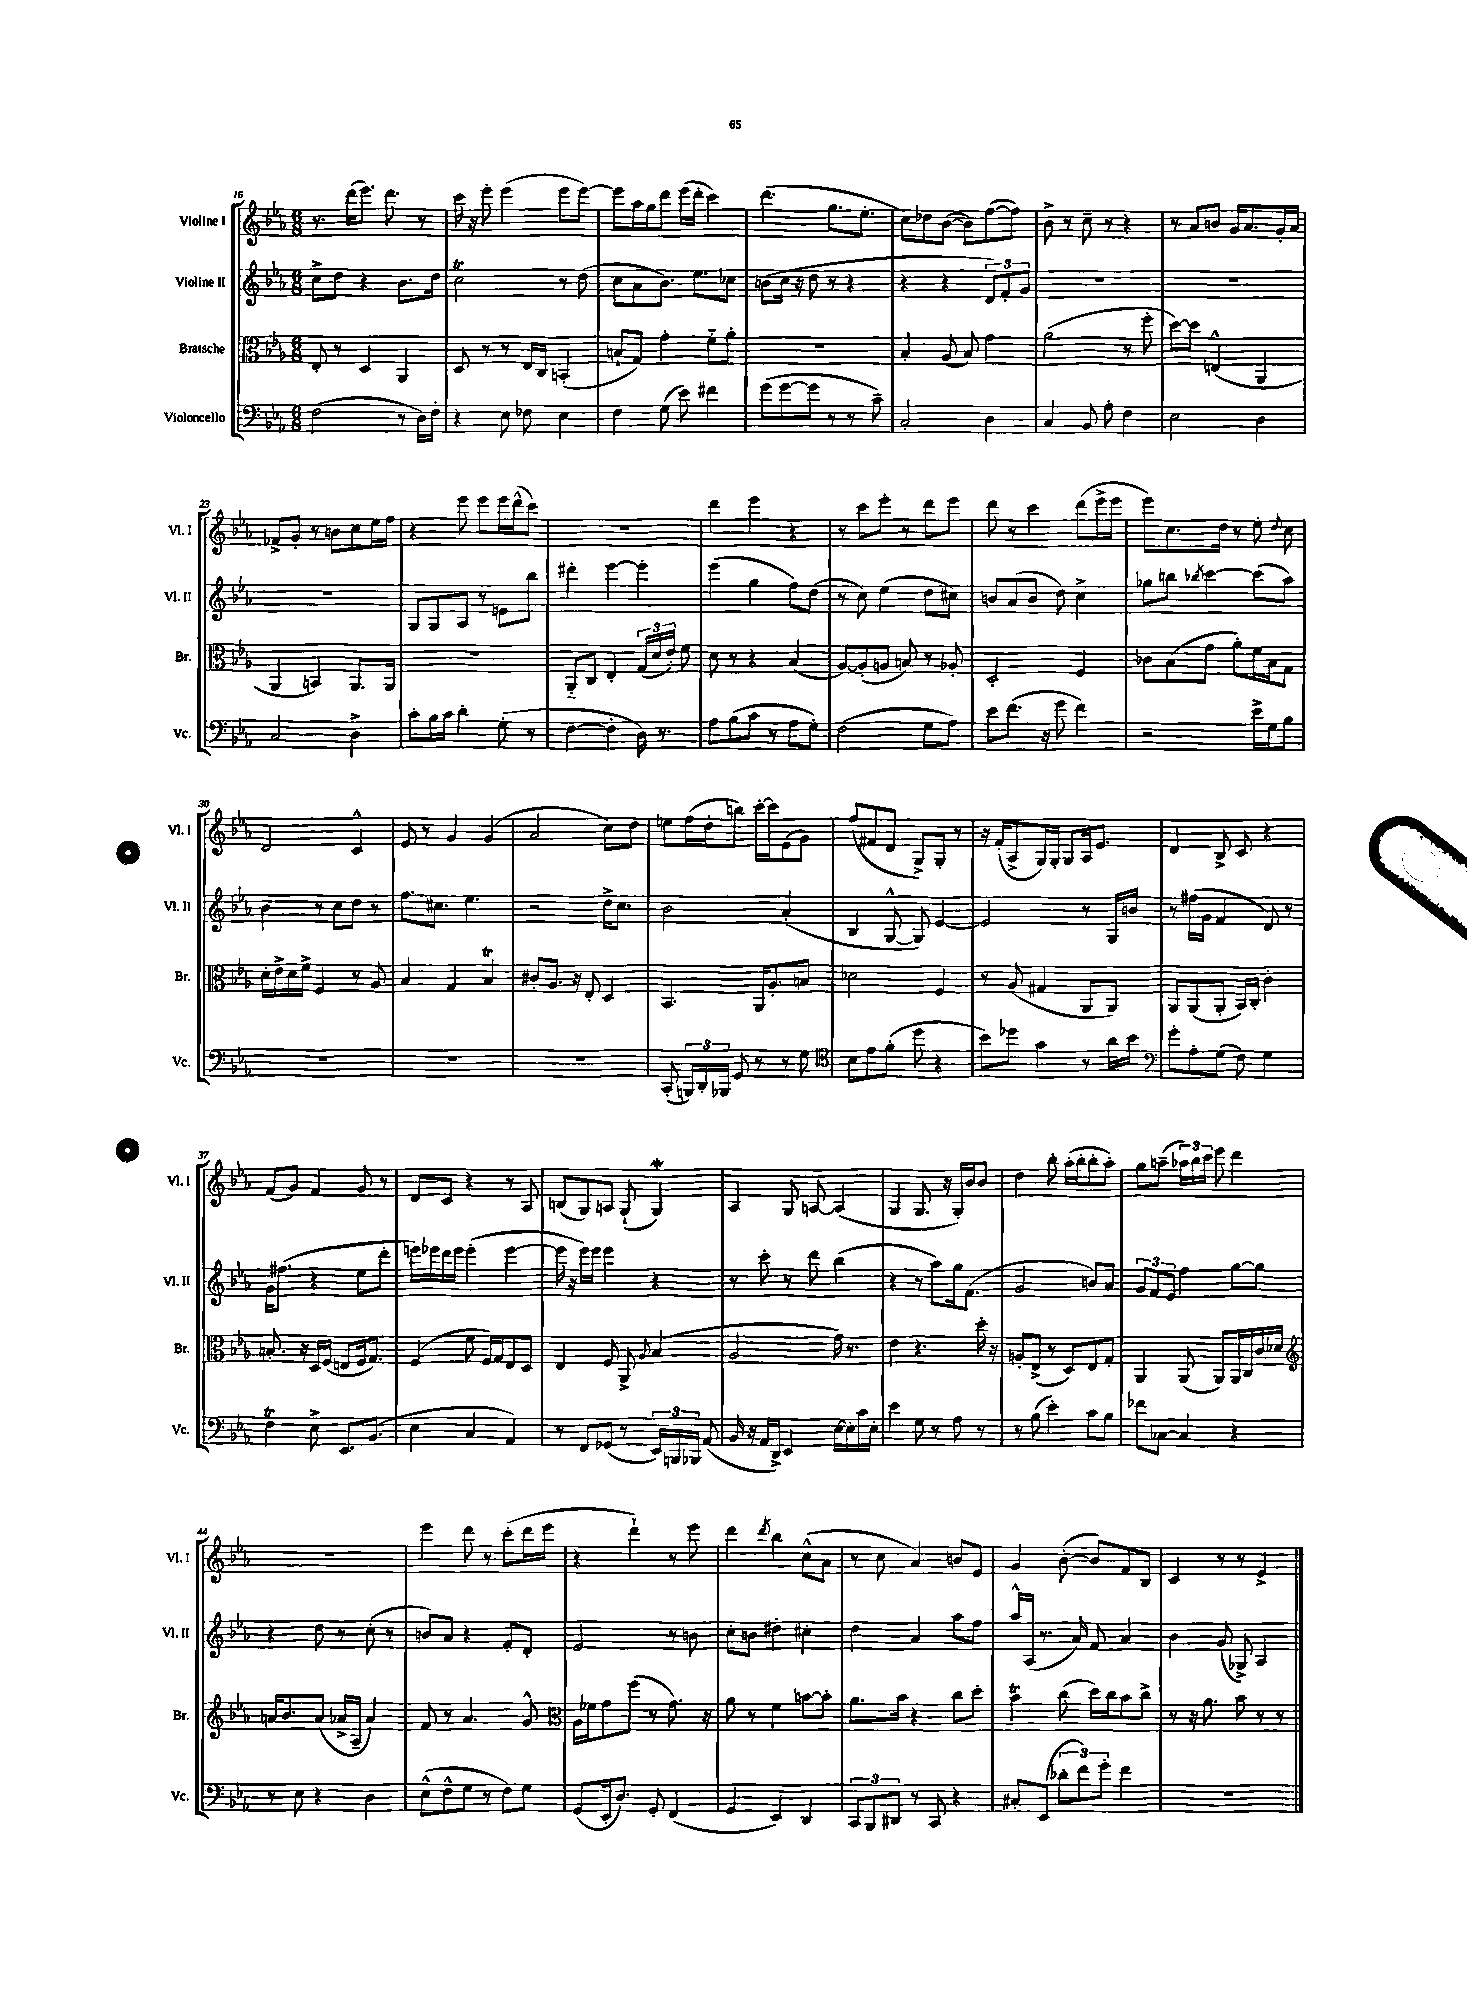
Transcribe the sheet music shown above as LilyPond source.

<<
\new StaffGroup <<
\new Staff = "s0" \with { instrumentName = "Violine I" shortInstrumentName = "Vl. I" } {
    \clef treble \key ees \major \numericTimeSignature \time 6/8
    \autoBeamOff r8. d'''16[( ees'''8.]) d'''8. r8 |
    c'''16 r16 ees'''8-. ees'''4( ees'''8[ ees'''8]~) |
    ees'''8[ aes''16 g''16 d'''8] ees'''16[( d'''16]-. c'''4) |
    d'''4.( g''8.[ ees''8.]-. |
    c''8[) des''8 bes'8]~( bes'8[) f''8~( f''8]) |
    bes'8-> r8 c''8-- r8 r4 |
    r8 aes'8[ b'8] g'16[ aes'8. g'16-. aes'16] |
    fes'8[-> g'8]-. r8 b'8[ c''8 ees''16 f''16] |
    r4 ees'''8 ees'''8[ ees'''16 d'''16-^( c'''8]) |
    R2. |
    d'''4 ees'''4 r4 |
    r8 c'''8[ ees'''8]-. r8 d'''8[ ees'''8] |
    d'''8 r8 c'''4 d'''8[( ees'''16-> ees'''16] |
    ees'''8[) c''8. d''16] r8 ees''8-. \appoggiatura { d''8 } c''8 |
    d'2 c'4-^ |
    ees'8 r8 g'4 g'4( |
    aes'2 c''8[) d''8] |
    e''8[ f''16( d''16-. b''8]) c'''16[~-. c'''16 ees'8( g'8]) |
    f''8[( fis'8 d'8] g8[->) g8]-. r8 |
    r16 f'16[-.( aes8-> g16) g16]-. g8[ aes16 ees'8.] |
    d'4 bes8-> c'8 r4 |
    f'8[( g'8]) f'4 g'8 r8 |
    d'8[ c'8] r4 r8 aes8 |
    b8[( g8) a8] g8-!( g4\mordent) |
    aes4 g8 a8~ a4( |
    g4 g8. r16 g16[-.) bes'16 bes'8] |
    d''4 bes''8-. aes''16[-.( bes''16-. bes''8-. aes''8]-.) |
    g''8[ a''8]--( \tuplet 3/2 { aes''16[) bes''16 c'''16] } ees'''8 d'''4 |
    R2. |
    ees'''4 d'''8 r8 c'''8[-.( d'''16 ees'''16] |
    r4 d'''4-!) r8 ees'''8 |
    d'''4 \acciaccatura { d'''8 } bes''4 c''8[-^( aes'8] |
    r8 c''8 aes'4) b'8[ ees'8] |
    g'4 bes'8~-.( bes'8[) f'8 bes8] |
    c'4 r8 r8 ees'4-> \bar "|." |
}
\new Staff = "s1" \with { instrumentName = "Violine II" shortInstrumentName = "Vl. II" } {
    \clef treble \key ees \major \numericTimeSignature \time 6/8
    \autoBeamOff c''8[-> d''8] r4 bes'8.[ d''16] |
    c''2\trill r8 d''8( |
    c''8[ aes'8 bes'8.]) ees''8.[ ces''8] |
    b'8[( c''16] r16 d''8 r8 r4 |
    r4 r4 \tuplet 3/2 { d'8[) f'8-. g'8] } |
    R2. |
    R2. |
    R2. |
    g8[ g8 aes8] r8 e'8[ bes''8] |
    dis'''4-. ees'''4~ ees'''4-. |
    ees'''4( g''4 f''8[) d''8]( |
    r8 c''8) ees''4( d''8[ cis''8]) |
    b'8[ aes'8( b'8] d''8) c''4-> |
    ges''8[ b''8] \acciaccatura { bes''8 } c'''4~ c'''8[( aes''8]) |
    bes'4 r8 c''8[ d''8] r8 |
    f''8.[ cis''8.] ees''4. |
    r2 d''16[-> c''8.] |
    bes'2 aes'4-.( |
    bes4 g8~-^ g8) ees'4~ |
    ees'2 r8 g16[ b'16] |
    r8 fis''16[( g'16] f'4 d'8) r8 |
    g'16[ fis''8.]( r4 ees''8[ d'''8]-. |
    e'''16[) ees'''16 d'''16 ees'''16] ees'''4-.( ees'''4~ |
    ees'''16 r16 ees'''16[) ees'''16] ees'''4 r4 |
    r8 c'''8-. r8 d'''8 bes''4( |
    r4 r8 aes''8[) g''16 f'8.]( |
    g'2 b'8[) aes'8] |
    \tuplet 3/2 { g'8[ f'8 ees'8] } f''4 g''8[~ g''8] |
    r4 d''8 r8 c''8-.( r8 |
    b'8[) aes'8] r4 f'8[-. d'8]-. |
    ees'2 r8 b'8 |
    c''8[-. b'8] dis''4-. cis''4-. |
    d''4 aes'4 aes''8[ f''8] |
    aes''16[-^ aes16]( r8. aes'16) f'8 aes'4 |
    bes'4 g'8( ges8->) aes4 \bar "|." |
}
\new Staff = "s2" \with { instrumentName = "Bratsche" shortInstrumentName = "Br." } {
    \clef alto \key ees \major \numericTimeSignature \time 6/8
    \autoBeamOff ees8-. r8 d4 aes,4 |
    d8 r8 r8 ees16[ c16] b,4-.( |
    b8[-! g8]) g'4-. f'8[-_ aes'8]-. |
    R2. |
    bes4-. aes8( bes8) g'4 |
    aes'2( r8 f''8-. |
    d''8[~) d''8] e4-^( aes,4 |
    aes,4 b,4) aes,8.[ aes,16] |
    R2. |
    aes,8[-_ c8] ees4-. \tuplet 3/2 { g16[( d'16 ees'16]-.) } f'8 |
    d'8 r8 r4 bes4( |
    aes8[~) aes8-.( a8] b8) r8 aes8-. |
    d2-. f4 |
    ces'8[ bes8( g'8] aes'8[-.) f'16 bes16 g8] |
    d'16[-. ees'16-> d'16 f'16]-> f4 r8 aes8 |
    bes4 g4 bes4\trill |
    cis'8[-. aes8.] r16 ees8-. d4 |
    bes,4. aes,16[ aes8.-. b8] |
    des'2 f4 |
    r8 aes8( gis4 aes,8[ aes,8]) |
    aes,8[ aes,8( aes,8]-. bes,16[) c16]-. c'4-. |
    b8.-. r16 d16[ f16]( e8[ f16 g8.]) |
    f4( f'8 f16[) g16 ees8 d8] |
    ees4 f8 aes,8-> \appoggiatura { aes8 } bes4( |
    aes2 g'16) r8. |
    ees'4 r4. d''16-. r16 |
    a8[-. ees8]->( r8 d8[) ees8 g8]-. |
    aes,4 aes,8( aes,8[) aes,16 c16 c'16 des'16] |
    \clef treble a'16[ bes'8. a'8]( aes'16[-> aes16]-- aes'4) |
    f'8 r8 aes'4. g'8-^ |
    \clef alto aes16[ fes'16 g'8 f''8]( r8 g'8.) r16 |
    aes'8 r8 f'4 b'8[~ b'8]-. |
    aes'8.[ bes'16] r4 c''8[ d''8]-. |
    bes'4\trill c''8( d''16[) c''16 bes'8 c''8]-> |
    r8 r16 aes'8. bes'8 r8 r8 \bar "|." |
}
\new Staff = "s3" \with { instrumentName = "Violoncello" shortInstrumentName = "Vc." } {
    \clef bass \key ees \major \numericTimeSignature \time 6/8
    \autoBeamOff f2( r8 d16[) f16]-. |
    r4 ees8 fes8 ees4 |
    f4 g8( ees'8) fis'4 |
    g'8[( g'8~ g'8] r8 r8 c'8--) |
    c2-. d4 |
    c4 bes,8 aes8-. f4 |
    ees2 d4 |
    c2 d4-> |
    c'8[-. bes16 c'16] d'4-. g8-.( r8 |
    f4~ f4-. d16) r8. |
    aes8[ bes8( c'8] r8 aes8[ g8]-.) |
    f2( g8[ aes8]) |
    ees'8[ f'8.]( r16 g'8 f'4) |
    r2 ees'16[-> g16 bes8] |
    R2. |
    R2. |
    R2. |
    c,8-.( \tuplet 3/2 { b,,16[) d,16-. bes,,16] } g,8 r8 r8 g8 |
    \clef tenor bes8[ ees'8 f'8]-.( d''8 r4 |
    bes'8[) des''8] g'4 r8 aes'16[ bes'16] |
    \clef bass g'8[-. aes8-. g8]( f8) g4 |
    f4\trill ees8-> ees,8.[ bes,8.]( |
    ees4 c4 aes,4) |
    r8 f,8[ ges,8]( r8 \tuplet 3/2 { ees,16[) b,,16 bes,,16] } aes,8( |
    bes,16 r16 aes,16[ d,16]->) ees,4 ees16[~ ees16-. c'16 ees16]-. |
    ees'4 g8 r8 aes8 r8 |
    r8 bes8( ees'4-.) c'8[ bes8] |
    fes'8[ ces8]~ ces4 r4 |
    r8 ees8 r4 d4 |
    ees8[-^( f8-^ g8] r8 f8[) g8] |
    g,8[( ees,16-. d8.]) g,8-. f,4( |
    g,4 ees,4) d,4 |
    \tuplet 3/2 { c,8[ bes,,8 dis,8] } r8 c,8 r4 |
    cis8[-. ees,8]( \tuplet 3/2 { des'8[-. f'8) g'8]-. } f'4 |
    R2. \bar "|." |
}
>>
>>
\layout { \context { \Score currentBarNumber = #16 } }
